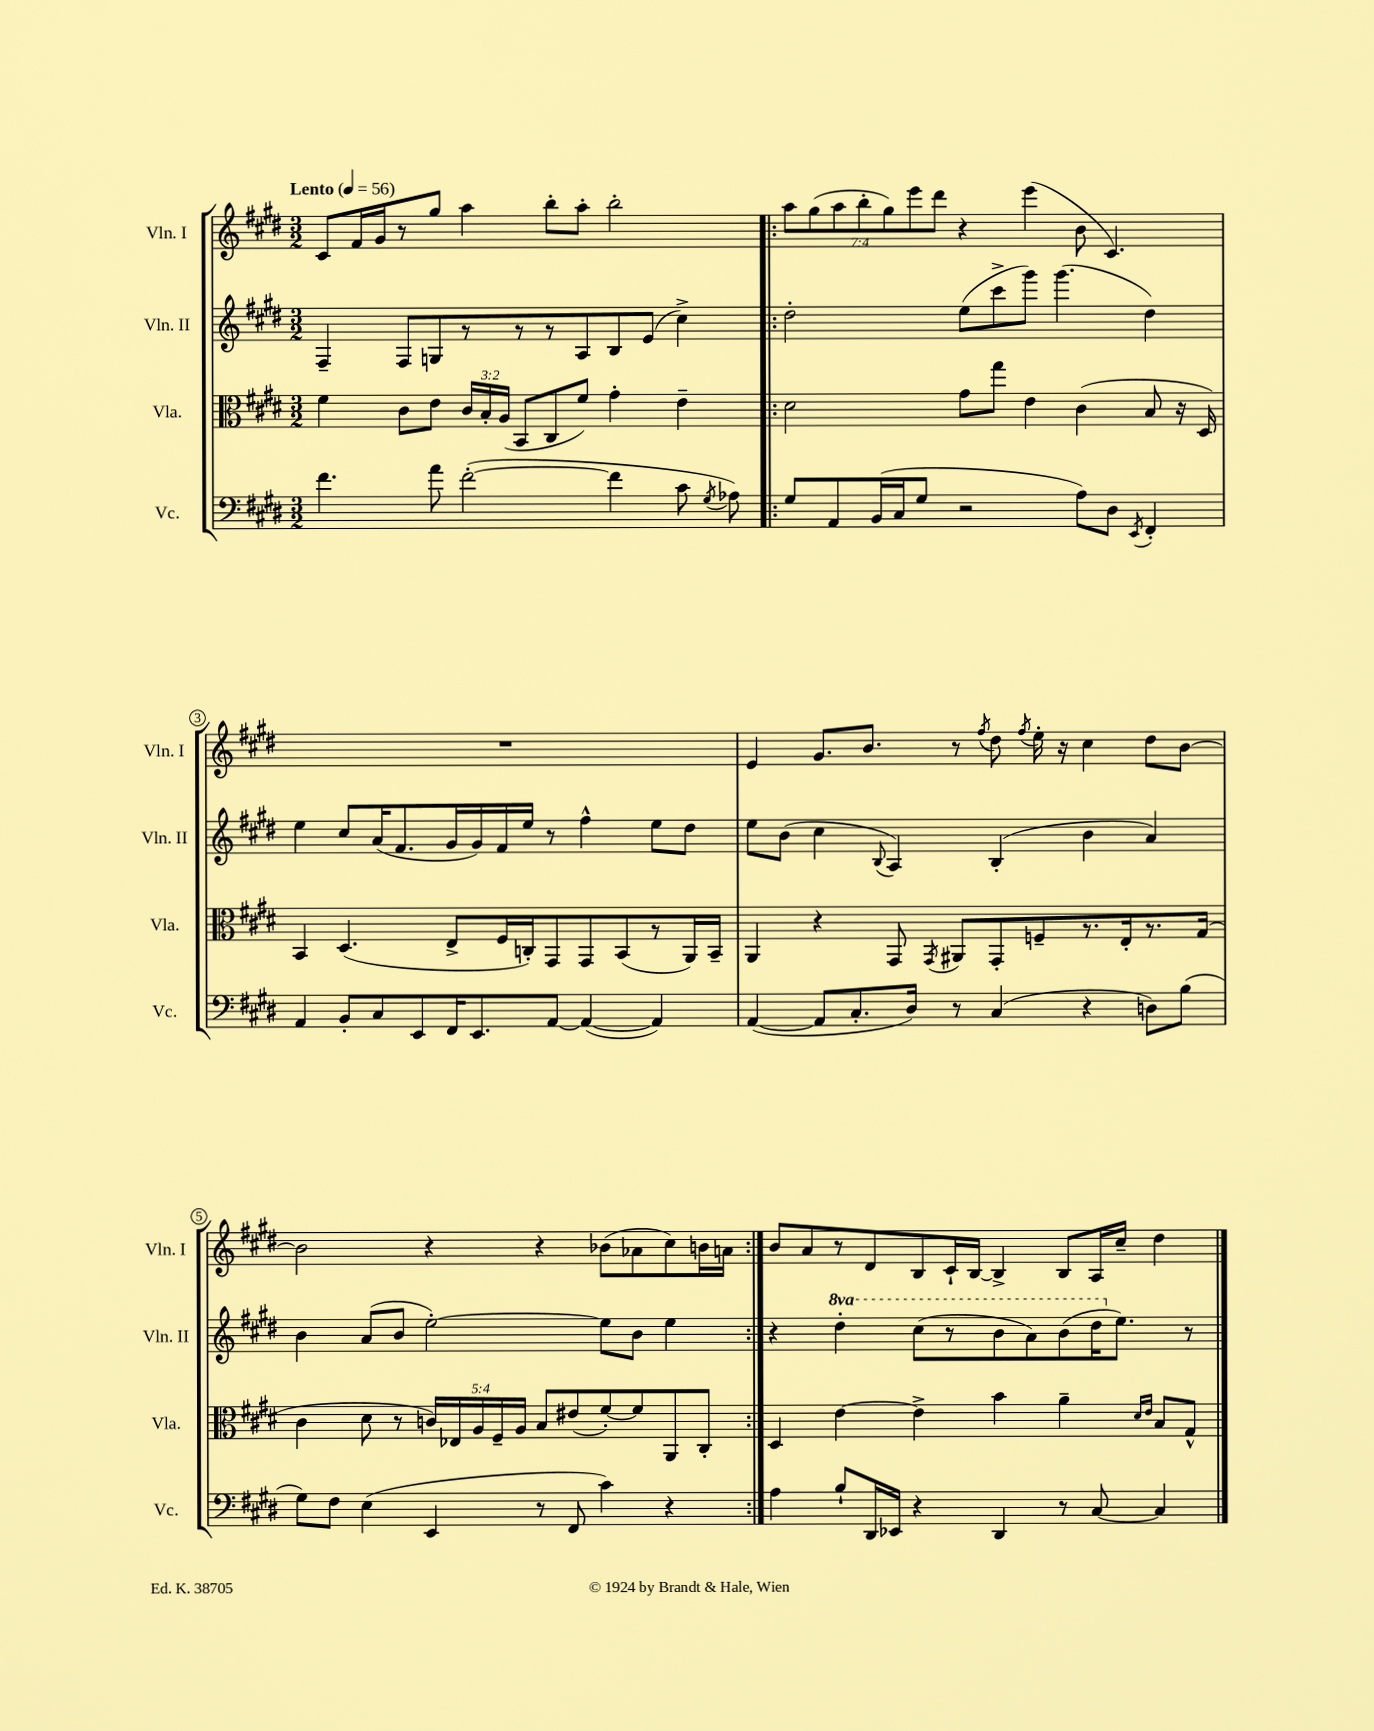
<<
\new StaffGroup <<
\new Staff = "s0" \with { instrumentName = "Vln. I" shortInstrumentName = "Vln. I" } {
    \clef treble \key e \major \numericTimeSignature \time 3/2 \override Staff.TupletNumber.text = #tuplet-number::calc-fraction-text \tempo "Lento" 4 = 56
    \autoBeamOff cis'8[ fis'16 gis'16 r8 gis''8] a''4 b''8[-. a''8]-. b''2-. |
    \repeat volta 2 { \tuplet 7/4 { a''8[ gis''8( a''8 b''8-. gis''8) e'''8 dis'''8] } r4 e'''4( b'8 cis'4.) |
    R1. |
    e'4 gis'8.[ b'8.] r8 \acciaccatura { fis''8 } dis''8 \acciaccatura { fis''8 } e''16-. r16 cis''4 dis''8[ b'8]~ |
    b'2 r4 r4 bes'8[( aes'8 cis''8) b'16 a'16] | }
    b'8[ a'8 r8 dis'8 b8 cis'16-! b16]~ b4-> b8[ a16 cis''16]-- dis''4 \bar "|." |
}
\new Staff = "s1" \with { instrumentName = "Vln. II" shortInstrumentName = "Vln. II" } {
    \clef treble \key e \major \numericTimeSignature \time 3/2 \set Staff.ottavationMarkups = #ottavation-simple-ordinals
    \autoBeamOff fis4-- fis8[ g8 r8 r8 r8 a8 b8 e'8]( cis''4->) |
    \repeat volta 2 { dis''2-. e''8[( cis'''8-> gis'''8]) gis'''4.( dis''4) |
    e''4 cis''8[ a'16( fis'8. gis'16 gis'16) fis'16 e''16] r8 fis''4-^ e''8[ dis''8] |
    e''8[ b'8]( cis''4 \appoggiatura { b8 } a4) b4-.( b'4 a'4) |
    b'4 a'8[( b'8] e''2~-.) e''8[ b'8] e''4 | }
    r4 \ottava #1 dis'''4-. cis'''8[( r8 b''8 a''8) b''8( dis'''16 \ottava #0 e''8.]) r8 \bar "|." |
}
\new Staff = "s2" \with { instrumentName = "Vla." shortInstrumentName = "Vla." } {
    \clef alto \key e \major \numericTimeSignature \time 3/2 \override Staff.TupletNumber.text = #tuplet-number::calc-fraction-text
    \autoBeamOff fis'4 cis'8[ e'8] \tuplet 3/2 { cis'16[ b16-. a16]( } b,8[ cis8 fis'8]) gis'4-. e'4-- |
    \repeat volta 2 { dis'2 gis'8[ gis''8] e'4 cis'4( b8 r16 dis16) |
    b,4 dis4.( e8[-> fis16 c16-.) gis,8 gis,8 b,8( r8 a,16) b,16]-- |
    a,4 r4 gis,8 \acciaccatura { gis,8 } ais,8[ gis,8-. f8-- r8. e16-. r8. gis16]( |
    cis'4 dis'8 r8 \tuplet 5/4 { c'16[) ees16 a16 fis16-- a16] } b8[ eis'8( fis'8~-.) fis'8 a,8 cis8]-. | }
    dis4 e'4~ e'4-> b'4 a'4-- \grace { dis'16[ e'16] } b8[ gis8]-^ \bar "|." |
}
\new Staff = "s3" \with { instrumentName = "Vc." shortInstrumentName = "Vc." } {
    \clef bass \key e \major \numericTimeSignature \time 3/2
    \autoBeamOff fis'4. a'8 fis'2~-.( fis'4 cis'8 \acciaccatura { gis8 } aes8) |
    \repeat volta 2 { gis8[ a,8 b,16( cis16 gis8] r2 a8[) dis8] \acciaccatura { e,8 } fis,4-. |
    a,4 b,8[-. cis8 e,8 fis,16 e,8. a,8]~ a,4~( a,4) |
    a,4~( a,8[ cis8.-. dis16]) r8 cis4( r4 d8[) b8]( |
    gis8[) fis8] e4( e,4 r8 fis,8 cis'4) r4 | }
    a4 b8[-! dis,16 ees,16] r4 dis,4 r8 cis8~ cis4 \bar "|." |
}
>>
>>
\layout { \context { \Score \override BarNumber.stencil = #(make-stencil-circler 0.1 0.3 ly:text-interface::print) } }
